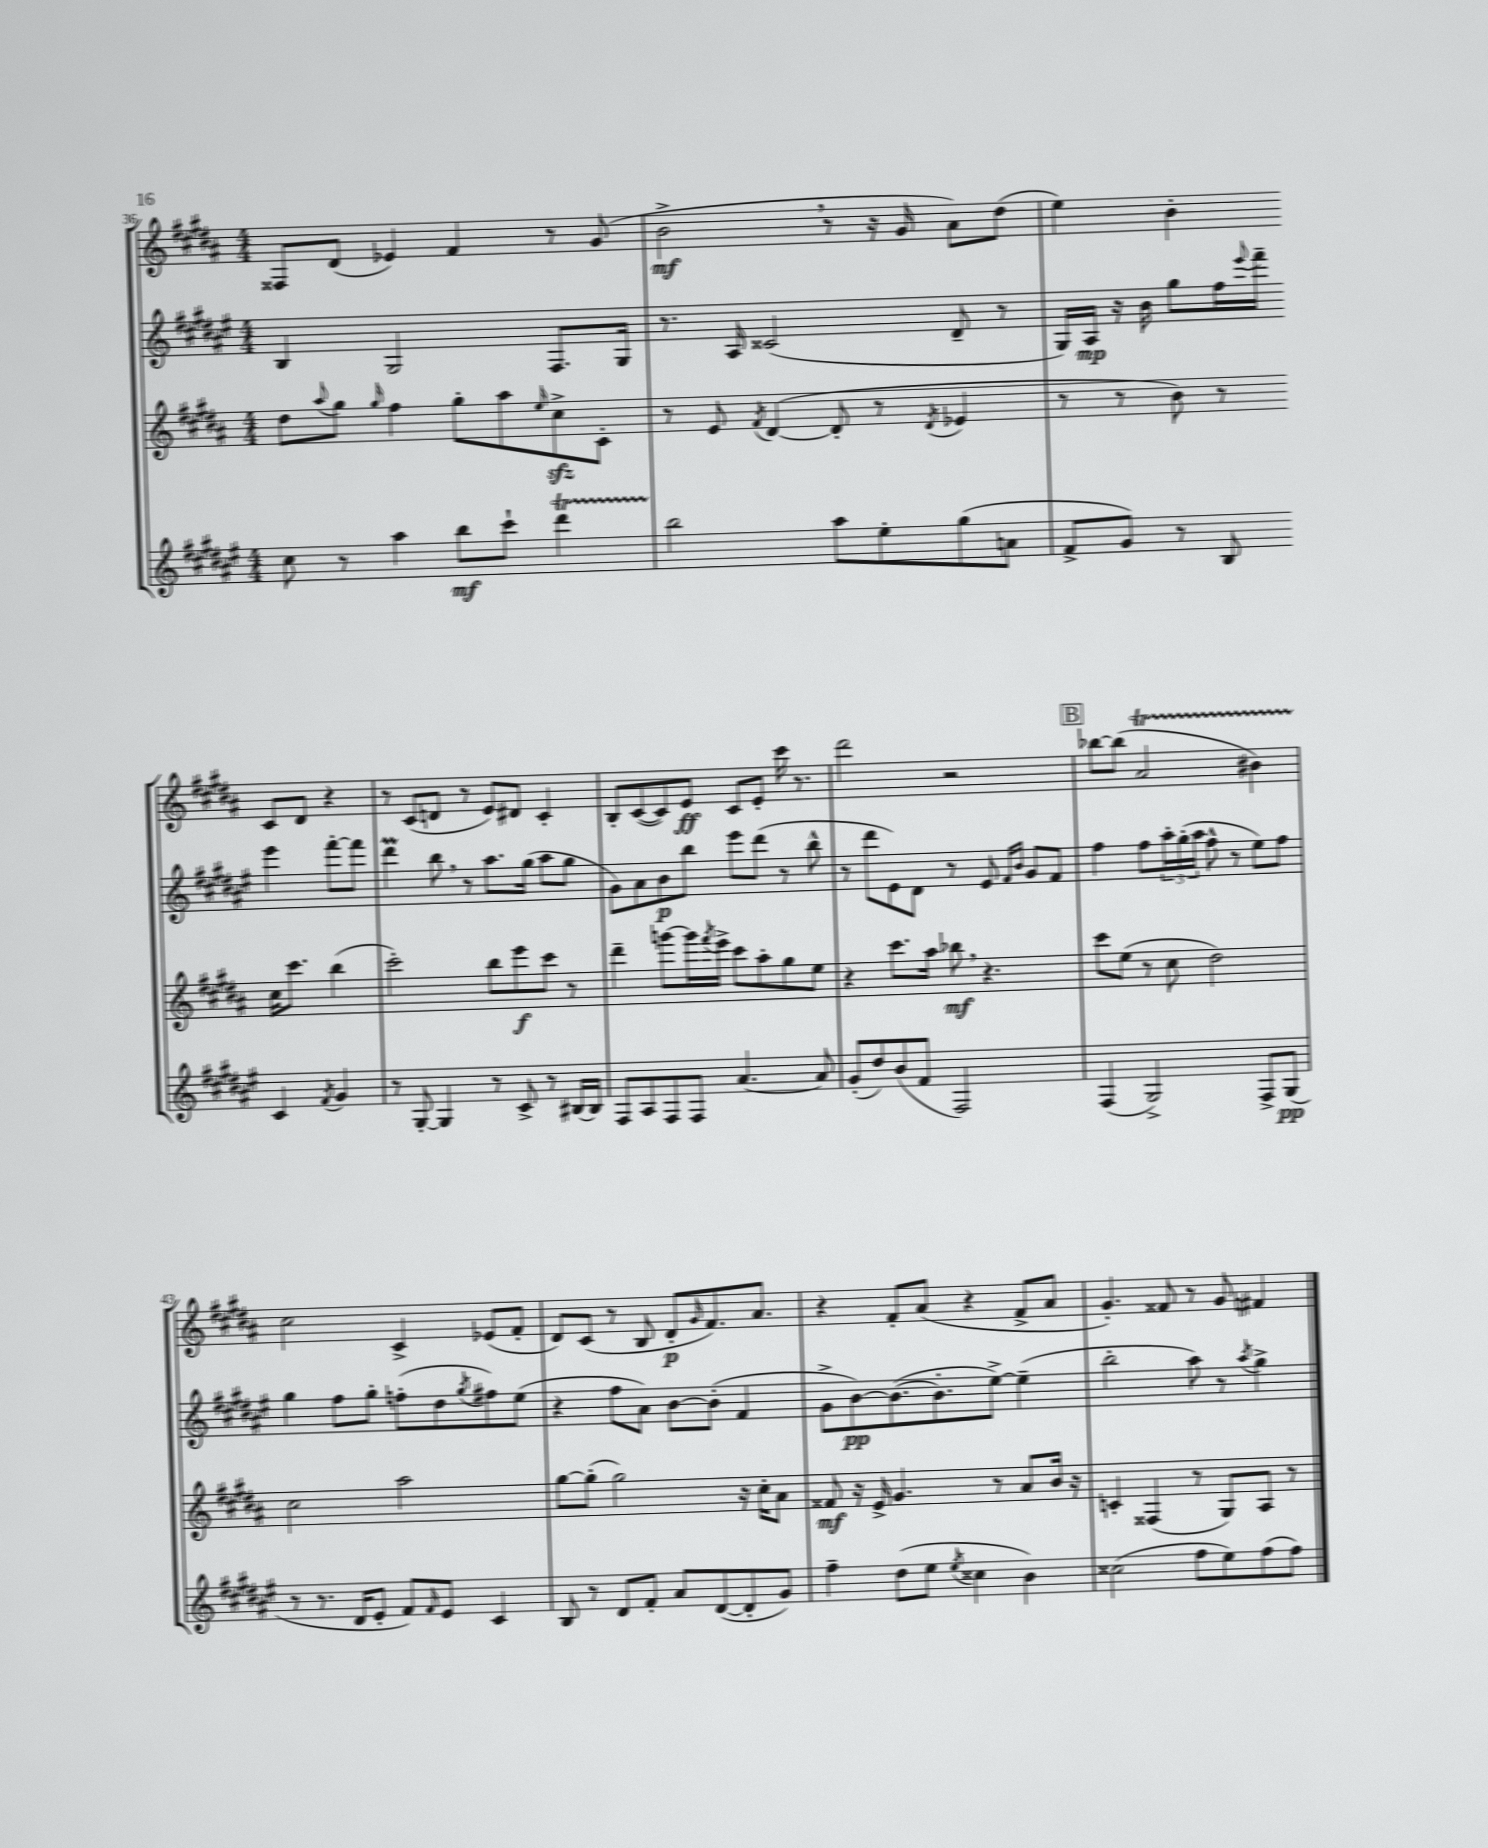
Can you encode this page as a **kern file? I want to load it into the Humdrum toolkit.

**kern	**dynam	**kern	**dynam	**kern	**dynam	**kern	**dynam
*part4	*part4	*part3	*part3	*part2	*part2	*part1	*part1
*staff4	*staff4	*staff3	*staff3	*staff2	*staff2	*staff1	*staff1
*clefG2	*	*clefG2	*	*clefG2	*	*clefG2	*
*k[f#c#g#d#a#e#]	*	*k[f#c#g#d#a#]	*	*k[f#c#g#d#a#e#]	*	*k[f#c#g#d#a#]	*
*M4/4	*	*M4/4	*	*M4/4	*	*M4/4	*
=36	=36	=36	=36	=36	=36	=36	=36
8cc#\	.	8dd#\L	.	4B/	.	8F##X/L	.
.	.	8qqaa#/	.	.	.	.	.
8r	.	8gg#\J	.	.	.	(8d#/J	.
.	.	16qqgg#/	.	.	.	.	.
4aa#\	.	4ff#\	.	2G#/	.	4e-X/)	.
8bb\L	mf	8gg#'\L	.	.	.	4f#/	.
8ccc#`\J	.	8aa#\	.	.	.	.	.
.	.	16qqee/	.	.	.	.	.
4ddd#T\	.	8cc#zz^\	.	8.F#/L	.	8r	.
.	.	8c#'\J	.	.	.	(8g#/	.
.	.	.	.	16G#/Jk	.	.	.
=37	=37	=37	=37	=37	=37	=37	=37
2bb\	.	8r	.	8.r	.	2b^,\	mf
.	.	8e/	.	.	.	.	.
.	.	.	.	16A#/	.	.	.
.	.	8qf#/	.	.	.	.	.
.	.	([4d#/	.	(2c##X/	.	.	.
8aa#\L	.	8d#'/]	.	.	.	8r	.
8ee#'\	.	8r	.	.	.	16r	.
.	.	.	.	.	.	16g#/	.
.	.	8qd#/	.	.	.	.	.
(8gg#\	.	4e-X/	.	8d#~/	.	8a#\L)	.
8an\J	.	.	.	8r	.	(8dd#\J	.
=38	=38	=38	=38	=38	=38	=38	=38
8f#^/L	.	8r	.	16G#/LL)	.	4ee\)	.
.	.	.	.	16A#/JJ	mp	.	.
8g#/J)	.	8r	.	16r	.	.	.
.	.	.	.	16b\	.	.	.
8r	.	8b\)	.	8gg#\L	.	4b'\	.
8B/	.	8r	.	16ff#\L	.	.	.
.	.	.	.	8qqeee#/	.	.	.
.	.	.	.	16fff#~\JJ	.	.	.
4c#/	.	16cc#\KL	.	4eee#\	.	8c#/L	.
.	.	8.ccc#\J	.	.	.	.	.
.	.	.	.	.	.	8d#/J	.
8qf#/	.	.	.	.	.	.	.
4g#/	.	(4bb\	.	[8fff#'\L	.	4r	.
.	.	.	.	8fff#\J]	.	.	.
!!LO:LB:g=z
=39	=39	=39	=39	=39	=39	=39	=39
8r	.	2ccc#'\)	.	4ddd#M\	.	8r	.
[8G#'/	.	.	.	.	.	(8c#/L	.
4G#/]	.	.	.	8bb,\	.	8dn/J	.
.	.	.	.	8r	.	8r	.
8r	.	8bb\L	.	8.aa#\L	.	8e/L)	.
8c#^/	.	8eee\	f	.	.	8d#X/J	.
.	.	.	.	(16gg#\Jk	.	.	.
8r	.	8ccc#\J	.	8aa#\L	.	4c#'/	.
[16B#X/LL	.	8r	.	8gg#\J	.	.	.
16B#/JJ]	.	.	.	.	.	.	.
=40	=40	=40	=40	=40	=40	=40	=40
8F#/L	.	4ddd#~\	.	8g#\L)	.	8B'/L	.
8A#/	.	.	.	8a#\	.	([8c#/	.
8F#/	.	[8gggn\L	.	8b\	p	8c#/])	.
8F#/J	.	16ggg\L]	.	8bb\J	.	8e/J	ff
.	.	8qfff#/	.	.	.	.	.
.	.	16eee^\JJ	.	.	.	.	.
[4.a#/	.	8ccc#\L	.	8eee#\L	.	8c#/L	.
.	.	8aa#'\	.	(8ddd#\J	.	8e'/J	.
.	.	8gg#\	.	8r	.	16ccc#\	.
.	.	.	.	.	.	8.r	.
8a#/]	.	8ee\J	.	8bb^^\	.	.	.
=41	=41	=41	=41	=41	=41	=41	=41
(8g#'/L	.	4r	.	8r	.	2ddd#\	.
8dd#/)	.	.	.	8ddd#\L	.	.	.
(8b/	.	8.ccc#\L	.	8e#\)	.	.	.
8f#/J	.	.	.	8d#\J	.	.	.
.	.	16aa#\Jk	.	.	.	.	.
2F#/)	.	8bb-X,\	mf	8r	.	2r	.
.	.	4.r	.	8e#/	.	.	.
.	.	.	.	16qqf#/LL	.	.	.
.	.	.	.	16qqb/JJ	.	.	.
.	.	.	.	8g#/L	.	.	.
.	.	.	.	8f#/J	.	.	.
!!LO:REH:place=s1:t=B
=42	=42	=42	=42	=42	=42	=42	=42
(4F#/	.	8ccc#\L	.	4ff#\	.	[8bb-X\L	.
.	.	(8ee\J	.	.	.	(8bb-\J]	.
2G#^/)	.	8r	.	8ff#\L	.	2a#t/	.
.	.	8cc#\	.	24aa#'\L	.	.	.
.	.	.	.	(24gg#'\	.	.	.
.	.	.	.	24aa#\JJ	.	.	.
.	.	2dd#\)	.	8ff#^^\	.	.	.
.	.	.	.	8r	.	.	.
8F#^/L	.	.	.	8ee#\L)	.	4b#XTTT\)	.
(8G#/J	pp	.	.	8ff#\J	.	.	.
!!LO:LB:g=z
=43	=43	=43	=43	=43	=43	=43	=43
8r	.	2cc#\	.	4gg#\	.	2cc#\	.
8.r	.	.	.	.	.	.	.
.	.	.	.	8ff#\L	.	.	.
16d#/KL	.	.	.	.	.	.	.
8e#'/J	.	.	.	8gg#'\J	.	.	.
8f#/L)	.	2aa#\	.	(8ffn'\L	.	4c#^/	.
16qqf#/	.	.	.	.	.	.	.
8e#/J	.	.	.	8dd#\	.	.	.
.	.	.	.	8qgg#/	.	.	.
4c#/	.	.	.	8ff#X\)	.	(8e-X/L	.
.	.	.	.	(8ee#\J	.	8f#'/J	.
=44	=44	=44	=44	=44	=44	=44	=44
8B/	.	[8gg#\L	.	4r	.	8d#/L)	.
8r	.	(8gg#'\J]	.	.	.	(8c#/J	.
8d#/L	.	2gg#\)	.	8ff#\L	.	8r	.
8f#'/J	.	.	.	8a#\J)	.	8B/	.
8a#/L	.	.	.	[8b\L	.	8d#'/L	p
.	.	.	.	.	.	16qqg#/	.
([8d#/	.	.	.	(8b'\J]	.	8.f#/)	.
8d#'/]	.	16r	.	4f#/	.	.	.
.	.	16cc#'\KL	.	.	.	8.a#/J	.
8g#/J)	.	8a#\J	.	.	.	.	.
=45	=45	=45	=45	=45	=45	=45	=45
4ff#~\	.	8f##X/	mf	8g#^\L	.	4r	.
.	.	16r	.	[8b\)	pp	.	.
.	.	16e^/	.	.	.	.	.
(8dd#\L	.	4.g#/	.	(8.b\_	.	8f#'/L	.
8ee#\J	.	.	.	.	.	(8a#/J	.
.	.	.	.	8.b'\]	.	.	.
8qee#/	.	.	.	.	.	.	.
4cc##X\	.	.	.	.	.	4r	.
.	.	8r	.	[8ee#^\J)	.	.	.
4b\)	.	8a#/L	.	(4ee#~\]	.	8f#^/L	.
.	.	16b/Jk	.	.	.	8a#/J	.
.	.	16r	.	.	.	.	.
=46	=46	=46	=46	=46	=46	=46	=46
(2cc##X\	.	4cn'/	.	2bb'\	.	4.g#'/)	.
.	.	(4F##X/	.	.	.	.	.
.	.	.	.	.	.	8f##X/	.
8ff#\L	.	8r	.	8aa#\)	.	8r	.
8ee#\)	.	8G#/L)	.	8r	.	8g#/	.
.	.	.	.	8qaa#/	.	.	.
(8ff#\	.	8A#/J	.	4gg#^\	.	4f#X/	.
8ff#\J)	.	8r	.	.	.	.	.
==	==	==	==	==	==	==	==
*-	*-	*-	*-	*-	*-	*-	*-
